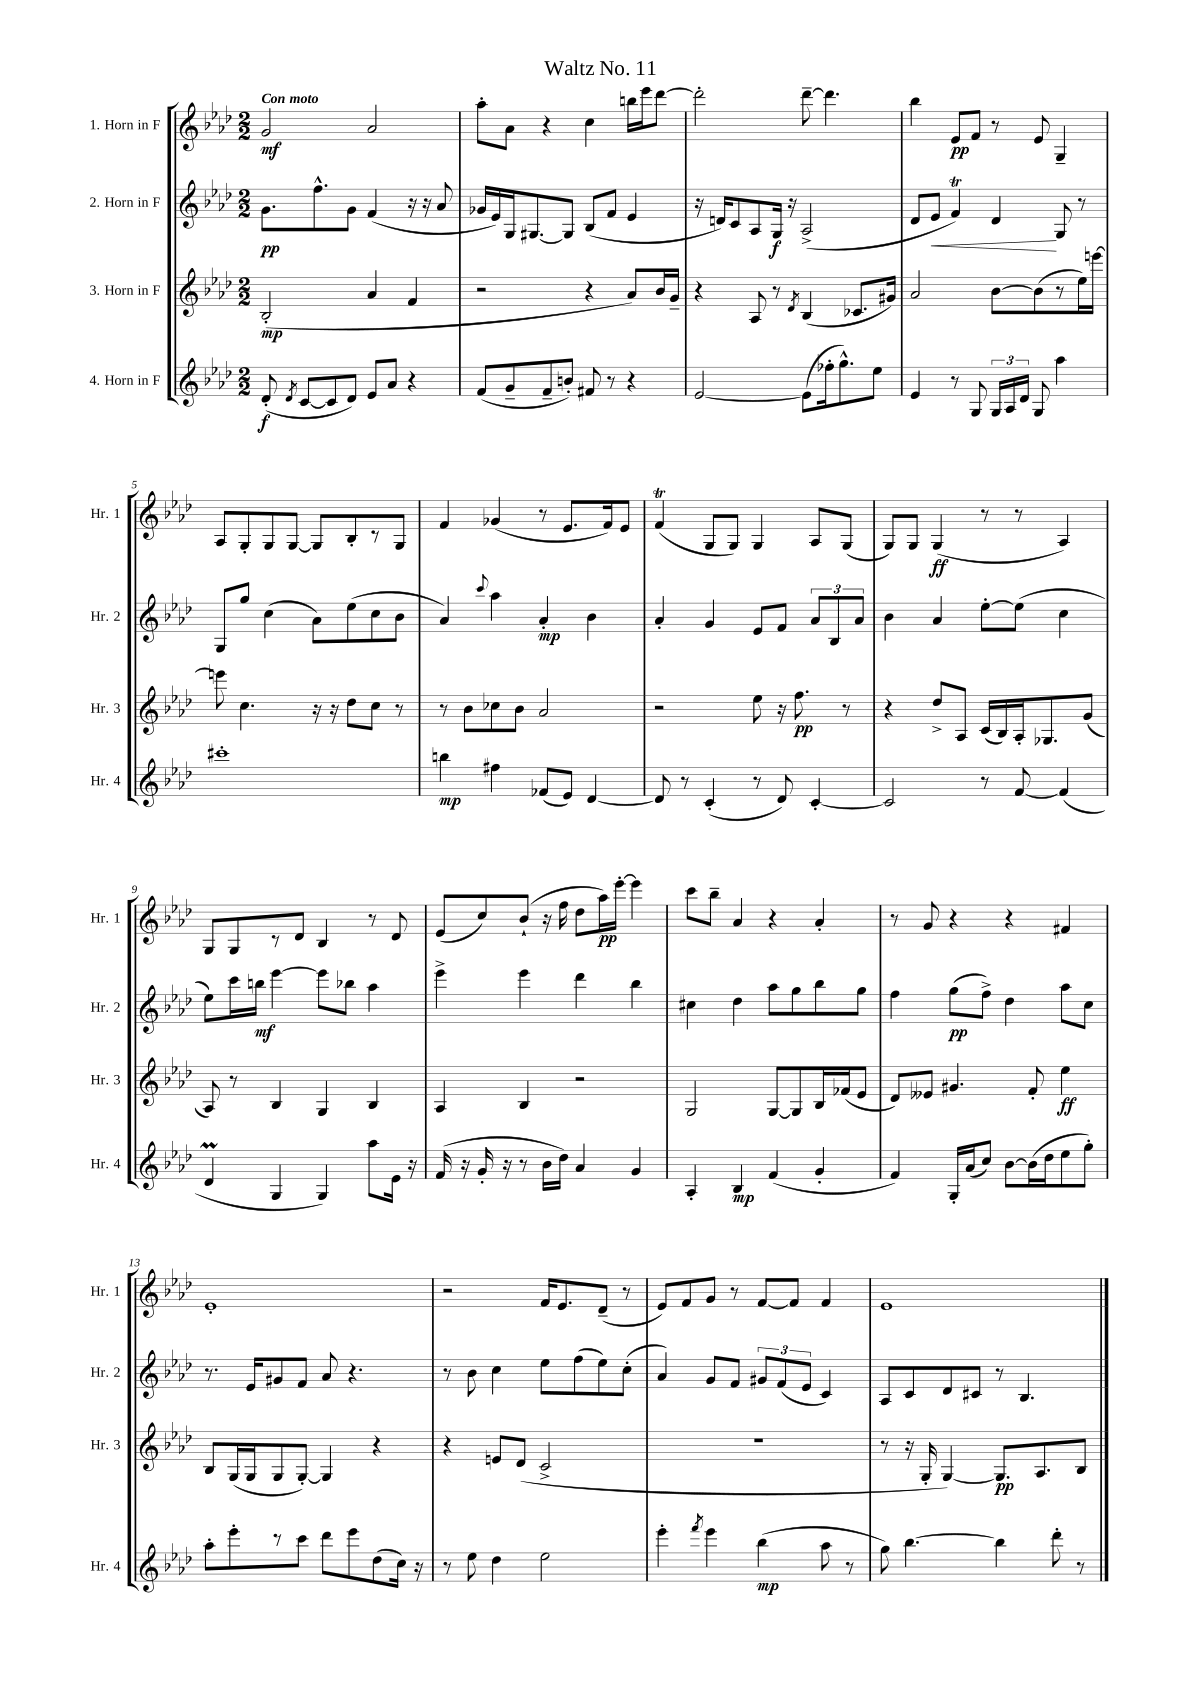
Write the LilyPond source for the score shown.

\header { title = "Waltz No. 11" }
<<
\new StaffGroup <<
\new Staff = "s0" \with { instrumentName = "1. Horn in F" shortInstrumentName = "Hr. 1" } {
    \clef treble \key aes \major \numericTimeSignature \time 2/2 \tempo "Con moto"
    \autoBeamOff g'2\mf aes'2 |
    aes''8[-. aes'8] r4 c''4 b''16[ ees'''16 des'''8]~ |
    des'''2-. des'''8~-- des'''4. |
    bes''4 ees'8[\pp f'8] r8 ees'8 g4-- |
    aes8[ g8-. g8 g8]~ g8[ bes8-. r8 g8] |
    f'4 ges'4( r8 ees'8.[ f'16) ees'8] |
    f'4\trill( g8[ g8]) g4 aes8[ g8]( |
    g8[) g8] g4\ff( r8 r8 aes4) |
    g8[ g8 r8 des'8] bes4 r8 des'8 |
    ees'8[( c''8) bes'8]-!( r16 f''16 des''8[ aes''16\pp) ees'''16]~-. ees'''4 |
    c'''8[ bes''8]-- aes'4 r4 aes'4-. |
    r8 g'8 r4 r4 fis'4 |
    ees'1-. |
    r2 f'16[ ees'8. des'8]--( r8 |
    ees'8[) f'8 g'8] r8 f'8[~ f'8] f'4 |
    ees'1 \bar "|." |
}
\new Staff = "s1" \with { instrumentName = "2. Horn in F" shortInstrumentName = "Hr. 2" } {
    \clef treble \key aes \major \numericTimeSignature \time 2/2
    \autoBeamOff g'8.[\pp f''8.-^ g'8] f'4( r16 r16 aes'8 |
    ges'16[ ees'16) g16 gis8.~ gis8] bes8[( f'8] ees'4 |
    r16 d'16[) c'8 aes8 g16]\f r16 aes2->( |
    des'8[ ees'8]\< f'4\trill) des'4\! g8 r8 |
    g8[ g''8] c''4( aes'8[) ees''8( c''8 bes'8] |
    aes'4) \appoggiatura { c'''8 } aes''4 aes'4-.\mp bes'4 |
    aes'4-. g'4 ees'8[ f'8] \tuplet 3/2 { aes'8[ bes8 aes'8] } |
    bes'4 aes'4 ees''8[~-. ees''8]( c''4 |
    ees''8[) c'''16 b''16]\mf ees'''4~ ees'''8[ bes''8] aes''4 |
    ees'''4-> ees'''4 des'''4 bes''4 |
    cis''4 des''4 aes''8[ g''8 bes''8 g''8] |
    f''4 g''8[\pp( f''8]->) des''4 aes''8[ c''8] |
    r8. ees'16[ gis'8 f'8] aes'8 r4. |
    r8 bes'8 c''4 ees''8[ f''8( ees''8) c''8]-.( |
    aes'4) g'8[ f'8] \tuplet 3/2 { gis'8[ f'8( ees'8] } c'4) |
    aes8[ c'8 des'8 cis'8] r8 bes4. \bar "|." |
}
\new Staff = "s2" \with { instrumentName = "3. Horn in F" shortInstrumentName = "Hr. 3" } {
    \clef treble \key aes \major \numericTimeSignature \time 2/2
    \autoBeamOff bes2-.\mp( aes'4 f'4 |
    r2 r4 aes'8[) bes'16 g'16]-- |
    r4 aes8 r8 \acciaccatura { des'8 } bes4( ces'8.[ gis'16]) |
    aes'2 bes'8[~ bes'8( r8 ees''16) e'''16]~ |
    e'''8 c''4. r16 r16 des''8[ c''8] r8 |
    r8 bes'8[ ces''8 bes'8] aes'2 |
    r2 ees''8 r16 f''8.\pp r8 |
    r4 des''8[-> aes8] c'16[( bes16) aes16-. ges8. g'8]( |
    aes8) r8 bes4 g4 bes4 |
    aes4 bes4 r2 |
    g2 g8[~ g8 bes16 fes'16( ees'8] |
    des'8[) eeses'8] gis'4. f'8-. ees''4\ff |
    bes8[ g16( g16 g8 g8]~-.) g4 r4 |
    r4 e'8[ des'8]( c'2-> |
    R1 |
    r8 r16 g16-. g4~) g8.[\pp aes8. bes8] \bar "|." |
}
\new Staff = "s3" \with { instrumentName = "4. Horn in F" shortInstrumentName = "Hr. 4" } {
    \clef treble \key aes \major \numericTimeSignature \time 2/2
    \autoBeamOff des'8-.\f( \acciaccatura { des'8 } c'8[~ c'8 des'8]) ees'8[ aes'8] r4 |
    f'8[( g'8-- f'8-- b'8]-.) fis'8 r8 r4 |
    ees'2~ ees'8[( fes''16-. g''8.-^) ees''8] |
    ees'4 r8 g8 \tuplet 3/2 { g16[ aes16 des'16] } g8 aes''4 |
    cis'''1-. |
    b''4\mp fis''4 fes'8[( ees'8]) des'4~ |
    des'8 r8 c'4-.( r8 des'8) c'4~-. |
    c'2 r8 f'8~ f'4( |
    des'4\prall g4 g4) aes''8[ ees'16] r16 |
    f'16( r16 g'16-. r16 r8 bes'16[ des''16]) aes'4 g'4 |
    aes4-. bes4\mp f'4( g'4-. |
    f'4) g16[-. aes'16( c''8]) bes'8[~ bes'16( des''16 ees''8 g''8]-.) |
    aes''8[-. ees'''8-. r8 c'''8] des'''8[ ees'''8 des''8( c''16]) r16 |
    r8 ees''8 des''4 ees''2 |
    ees'''4-. \acciaccatura { f'''8 } ees'''4 bes''4\mp( aes''8 r8 |
    g''8) bes''4.~ bes''4 des'''8-. r8 \bar "|." |
}
>>
>>
